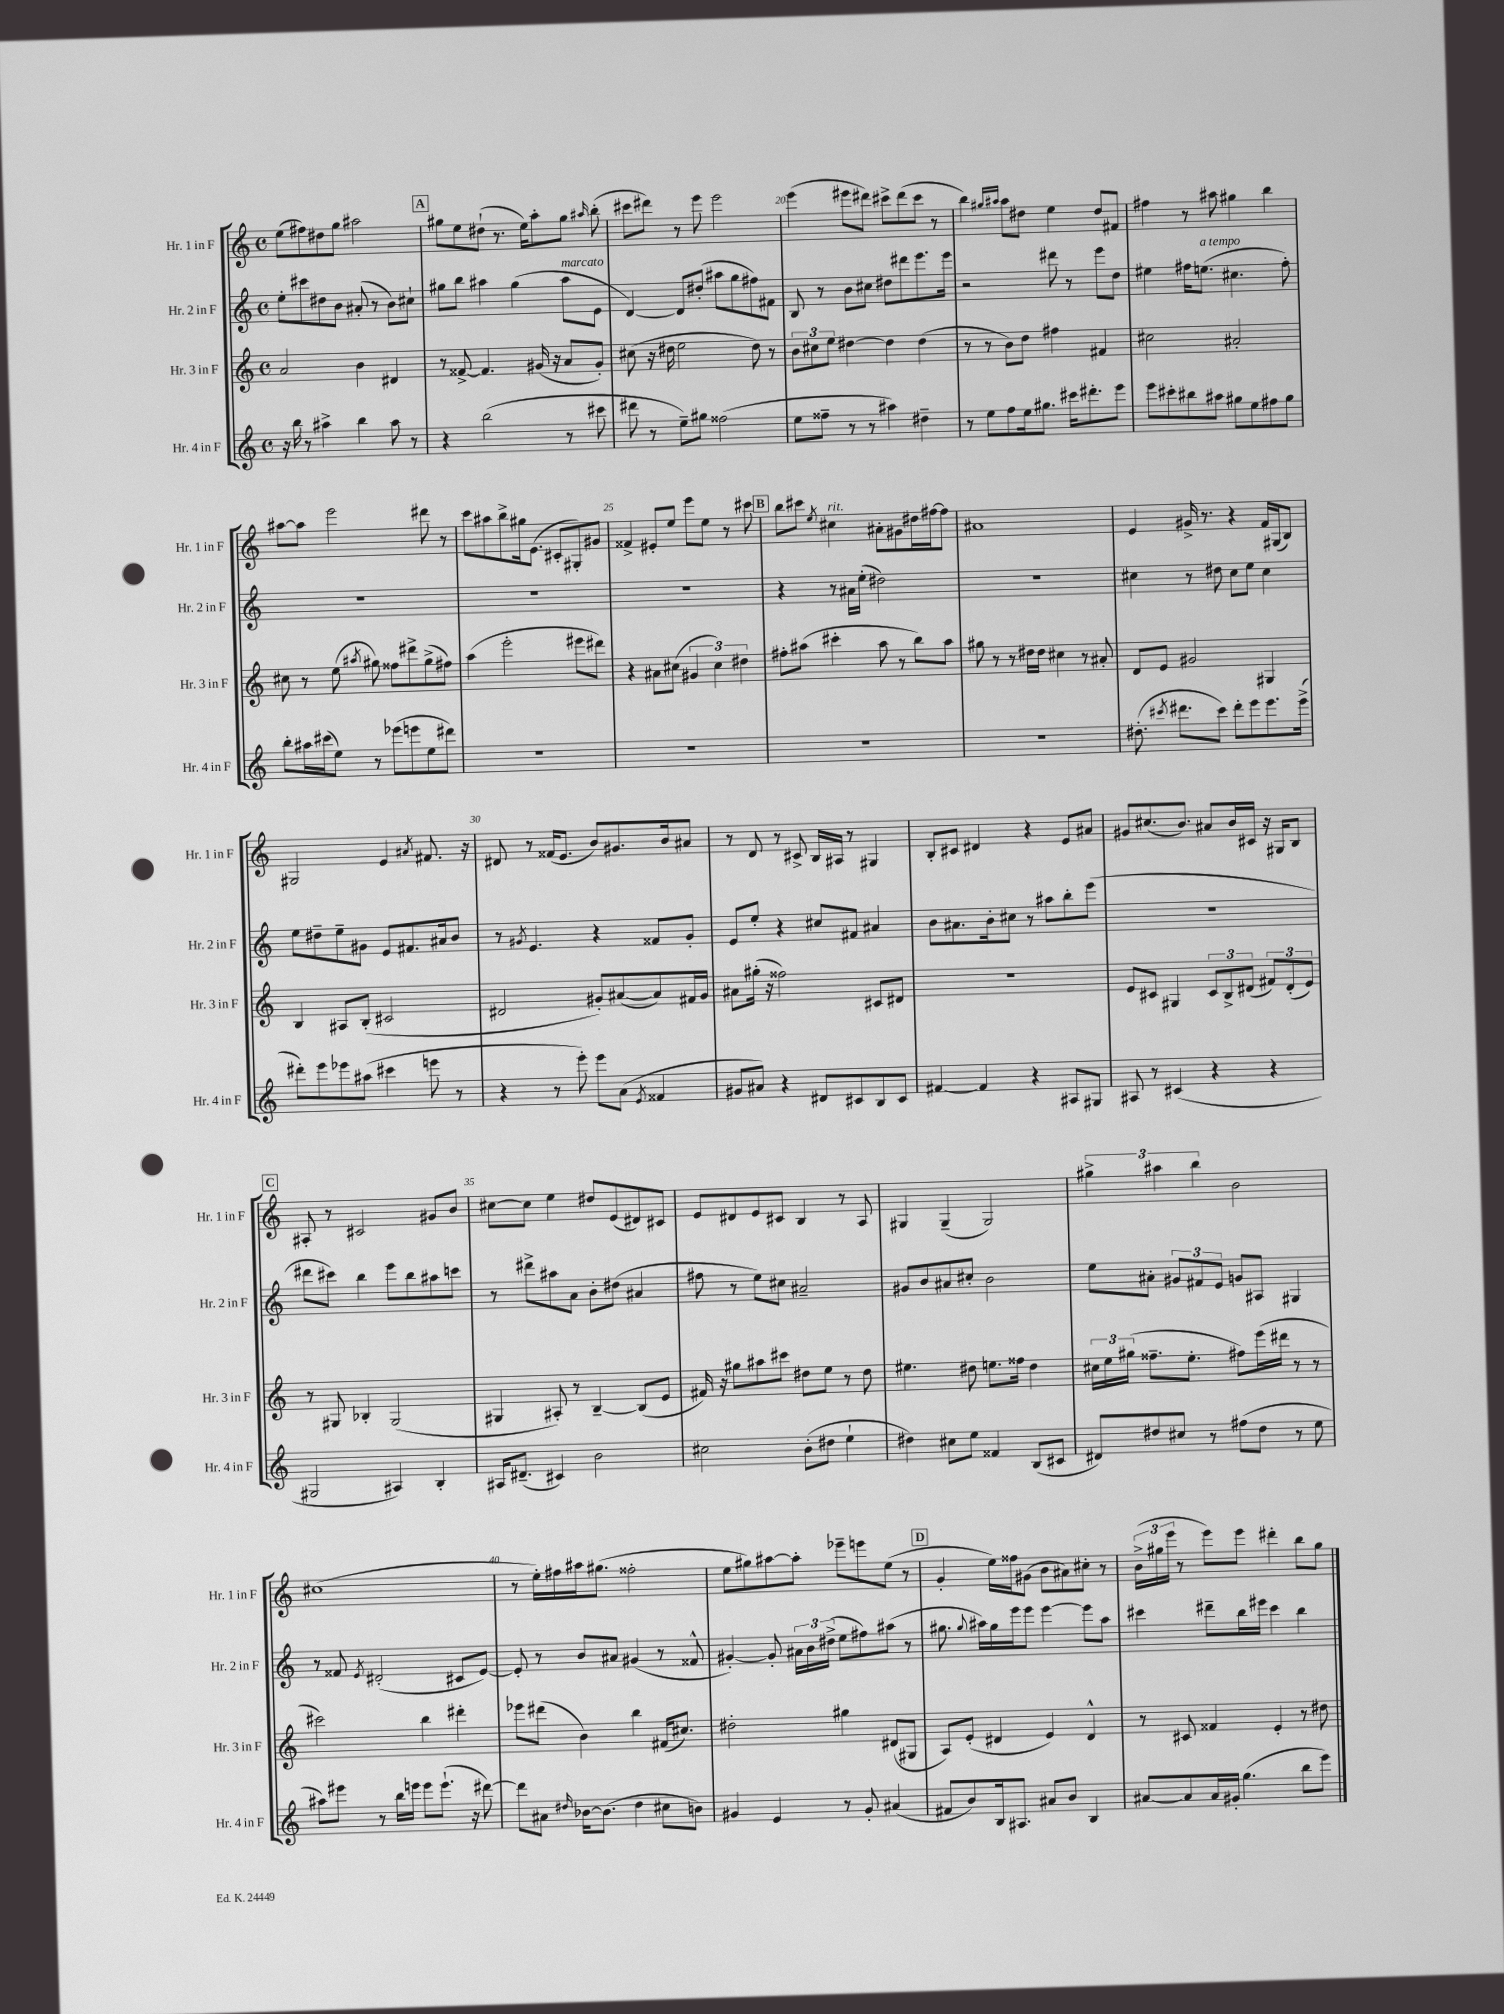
<<
\new StaffGroup <<
\new Staff = "s0" \with { instrumentName = "Hr. 1 in F" shortInstrumentName = "Hr. 1 in F" } {
    \clef treble \key c \major \defaultTimeSignature \time 4/4
    \autoBeamOff e''8[( fis''8) dis''8 g''8] ais''2 |
    \mark \markup { \box "A" } gis''8[ e''8 dis''8]-!( r8. e''16[) a''8-. gis''8] \grace { ais''16 } b''8-.( |
    cis'''8[ dis'''8]) r8 e'''8 e'''2 |
    e'''4( eis'''8[ dis'''8]) cis'''8[-> dis'''8( cis'''8] r8 |
    b''4) \grace { gis''16[ ais''16] } ais''8[ dis''8] e''4 dis''8[ fis'8] |
    fis''4 r8 ais''8 gis''4 b''4 |
    ais''8[~ ais''8] e'''2 dis'''8 r8 |
    c'''8[ ais''8 b''8-> gis''16 e'8.]( cis'8[-. gis8-.) gis'8] |
    fisis'4-> eis'8[-. e''8] e'''8[ e''8] r8 cis'''8 |
    \mark \markup { \box "B" } b''8[ cis'''8] \acciaccatura { e''8 } cis''4^\markup { \italic "rit." } ais'8[-. gis'8 dis''16 fis''16~ fis''8] |
    ais'1 |
    e'4 gis'16-> r8. r4 f'16[ gis16( b8]) |
    gis2 e'4 \acciaccatura { ais'8 } fis'8. r16 |
    dis'8 r8 fisis'16[( e'8.] b'8[) gis'8. b'16 ais'8] |
    r8 d'8 r8 cis'8-> b16[ ais16] r8 gis4 |
    b8[-. cis'8] dis'4 r4 e'8[ ais'8] |
    gis'8[ cis''8.( b'8.]) ais'8[ b'16 cis'16] r16 gis16[ b8] |
    \mark \markup { \box "C" } ais8-. r8 cis'2 gis'8[ b'8] |
    cis''8[~ cis''8] e''4 dis''8[ e'8( dis'8) cis'8] |
    e'8[ dis'8 e'8 cis'8] b4 r8 a8 |
    gis4 gis4--( gis2) |
    \tuplet 3/2 { gis''4-> ais''4 b''4 } b'2 |
    cis''1( |
    r8 e''16[-.) fis''16 ais''16 gis''8.]( fisis''2-. |
    e''8[ gis''8) ais''8~ ais''8]-. ees'''8[-- e'''8 e''8]( r8 |
    \mark \markup { \box "D" } g'4-. e''16[) fisis''16 gis'8]( b'8[ ais'8) cis''8]-. r8 |
    \tuplet 3/2 { b'16[->( gis''16 e'''16] } r8 e'''8[) e'''8] dis'''4-. b''8[ gis''8] \bar "|." |
}
\new Staff = "s1" \with { instrumentName = "Hr. 2 in F" shortInstrumentName = "Hr. 2 in F" } {
    \clef treble \key c \major \defaultTimeSignature \time 4/4
    \autoBeamOff e''8[-. cis'''8 dis''8 b'8] ais'8-.( r8 b'8[) cis''8]-! |
    \mark \markup { \box "A" } gis''8[ b''8] ais''4 gis''4( ais''8[^\markup { \italic "marcato" } e'8] |
    d'4~) d'8[ dis''8]-.( ais''8[ g''8 fis''8) fis'8] |
    b8 r8 b'8[ cis''8] dis''8[ dis'''8 e'''8. e'''16] |
    r2 dis'''8 r8 e'''8[ d''8] |
    eis''4 fis''16[ e''8.]^\markup { \italic "a tempo" }( cis''4. fis''8-.) |
    R1 |
    R1 |
    R1 |
    \mark \markup { \box "B" } r4 r8 ais'16[ e''16]-.( dis''2) |
    R1 |
    cis''4 r8 dis''8 cis''8[ e''8] cis''4 |
    e''8[ dis''8-- e''8-- gis'8] e'8[ fis'8. ais'16 b'8] |
    r8 \acciaccatura { gis'8 } e'4. r4 fisis'8[ gis'8]-. |
    e'8[ e''8]-. r4 cis''8[ fis'8] ais'4 |
    b'8[ ais'8. b'16-. cis''8] r8 ais''8[ b''8-. e'''8]( |
    R1 |
    \mark \markup { \box "C" } dis'''8[ cis'''8]) b''4 e'''8[ b''8 ais''8 c'''8] |
    r8 dis'''8[-> ais''8 a'8] b'8[-. dis''8]( ais'4 |
    fis''8 r8 e''8[) cis''8] ais'2-- |
    gis'8[ b'8 ais'8 cis''8]-. b'2 |
    e''8[ ais'8]-. \tuplet 3/2 { gis'8[ fis'8 e'8] } g'8[ ais8] gis4 |
    r8 fisis'8 \acciaccatura { e'8 } dis'2-.( cis'8[ e'8]~) |
    e'8-. r8 b'8[ ais'8] gis'4( r8 fisis'8-^ |
    gis'4~-.) gis'8-. \tuplet 3/2 { ais'16[ b'16 dis''16]->( } e''8[ fis''8) ais''8]( r8 |
    \mark \markup { \box "D" } gis''8. \appoggiatura { gis''8 } ais''16[) gis''16 e'''16 e'''8] e'''4~ e'''8[ ais''8] |
    cis'''4 dis'''8[-- b''16 eis'''16] cis'''4 b''4 \bar "|." |
}
\new Staff = "s2" \with { instrumentName = "Hr. 3 in F" shortInstrumentName = "Hr. 3 in F" } {
    \clef treble \key c \major \defaultTimeSignature \time 4/4
    \autoBeamOff a'2 b'4 dis'4 |
    \mark \markup { \box "A" } r8 fisis'8~-> fisis'4. gis'16( r16 a'8[ gis'8]-.) |
    cis''8( r16 dis''16 e''2 dis''8) r8 |
    \tuplet 3/2 { b'8[ cis''8 e''8] } dis''4~ dis''4 dis''4( |
    r8 r8 b'8[) d''8] fis''4 fis'4 |
    cis''2 ais'2-. |
    cis''8 r8 e''8( \acciaccatura { ais''8 } gis''8) fisis''8[ dis'''8-> gis''8->( fis''8]) |
    a''4( e'''2-. eis'''8[ dis'''8]) |
    r4 ais'8[ cis''8]( \tuplet 3/2 { gis'4 cis''4) dis''4 } |
    \mark \markup { \box "B" } fis''8[-. ais''8]( cis'''4-. ais''8 r8 b''8[) ais''8] |
    gis''8 r8 r8 dis''16[ dis''16] cis''4 r8 ais'8-. |
    d'8[ e'8] gis'2 gis4 |
    b4 ais8[ b8]-.( cis'2 |
    dis'2 gis'8[-.) ais'8~( ais'8) fis'16 gis'16] |
    ais'8[ gis''16]-.( r16 fisis''2) cis'8[ dis'8] |
    R1 |
    e'8[ cis'8] gis4 \tuplet 3/2 { cis'8[ b8-> dis'8]( } \tuplet 3/2 { fis'8[) dis'8-.( e'8]) } |
    \mark \markup { \box "C" } r8 gis8 bes4-. gis2( |
    gis4 ais8-.) r8 b4~-- b8[( e'8] |
    fis'16) r16 gis''8[ ais''8 cis'''8] dis''8[ e''8] r8 dis''8 |
    eis''4. dis''8 e''8.[ fisis''16] dis''4 |
    \tuplet 3/2 { cis''16[ e''16 gis''16]( } fisis''8.[-- e''8.]-. fis''8[) e'''16( dis'''16] r8 r8 |
    cis'''2) b''4 dis'''4-. |
    ees'''8[ dis'''8]( b'4) b''4 fis'16[( cis''8.]) |
    dis''2-. gis''4 dis'8[( gis8] |
    \mark \markup { \box "D" } a8[) e'8]-.( dis'4 e'4) dis'4-^ |
    r8 cis'8 fisis'4 e'4-. r8 dis''8 \bar "|." |
}
\new Staff = "s3" \with { instrumentName = "Hr. 4 in F" shortInstrumentName = "Hr. 4 in F" } {
    \clef treble \key c \major \defaultTimeSignature \time 4/4
    \autoBeamOff r16 b''16 r8 ais''4-> b''4 ais''8 r8 |
    \mark \markup { \box "A" } r4 b''2( r8 cis'''8 |
    dis'''8 r8 e''8[--) gis''8] fisis''2( |
    e''8[ fisis''8]-- r8 r8 ais''4) dis''4-- |
    r8 e''8[ f''8 e''16 gis''8.] cis'''16[ dis'''8.-. e'''8] |
    e'''8[ cis'''8-. bis''8 ais''8] gis''8[ e''8 fis''8 gis''8] |
    b''8[-. ais''16 cis'''16( e''8]) r8 ees'''8[( e'''8 e''8 dis'''8]) |
    R1 |
    R1 |
    \mark \markup { \box "B" } R1 |
    R1 |
    dis''8.-.( \acciaccatura { cis'''8 } dis'''8.[ cis'''8]) dis'''8[-. e'''8 e'''8. e'''16]->( |
    dis'''8[-.) e'''8 ees'''8 ais''8]( cis'''4 e'''8 r8 |
    r4 r8 e'''8-.) e'''8[ a'8]( \acciaccatura { e'8 } fisis'4 |
    gis'8[ ais'8]) r4 dis'8[ cis'8 b8 cis'8] |
    fis'4~ fis'4 r4 ais8[ gis8] |
    ais8 r8 cis'4( r4 r4 |
    \mark \markup { \box "C" } gis2 ais4) b4-. |
    ais16[ dis'8.]--( cis'4) b'2 |
    cis''2 b'8[-.( dis''8] e''4-! |
    dis''4) cis''8[ e''8] fisis'4 b8[( cis'8] |
    dis'8[) dis''8 cis''8] r8 fis''8[( dis''8] r8 e''8 |
    ais''8[) eis'''8] r8 b''16[ e'''16] e'''8[ e'''8.]-!( r16 dis'''8~) |
    dis'''8[ ais'8] \grace { dis''16 } bes'16[~ bes'8.]( dis''4 cis''8[ b'8]) |
    gis'4 e'4 r8 gis'8-. ais'4( |
    \mark \markup { \box "D" } fis'8[ b'8) b16 ais8.] ais'8[ b'8] b4 |
    ais'8[~ ais'8 ais'16 gis'16]-. g''4.( b''8[ e'''8]) \bar "|." |
}
>>
>>
\layout { \context { \Score currentBarNumber = #17 \override BarNumber.break-visibility = ##(#f #t #t) barNumberVisibility = #(every-nth-bar-number-visible 5) } }
